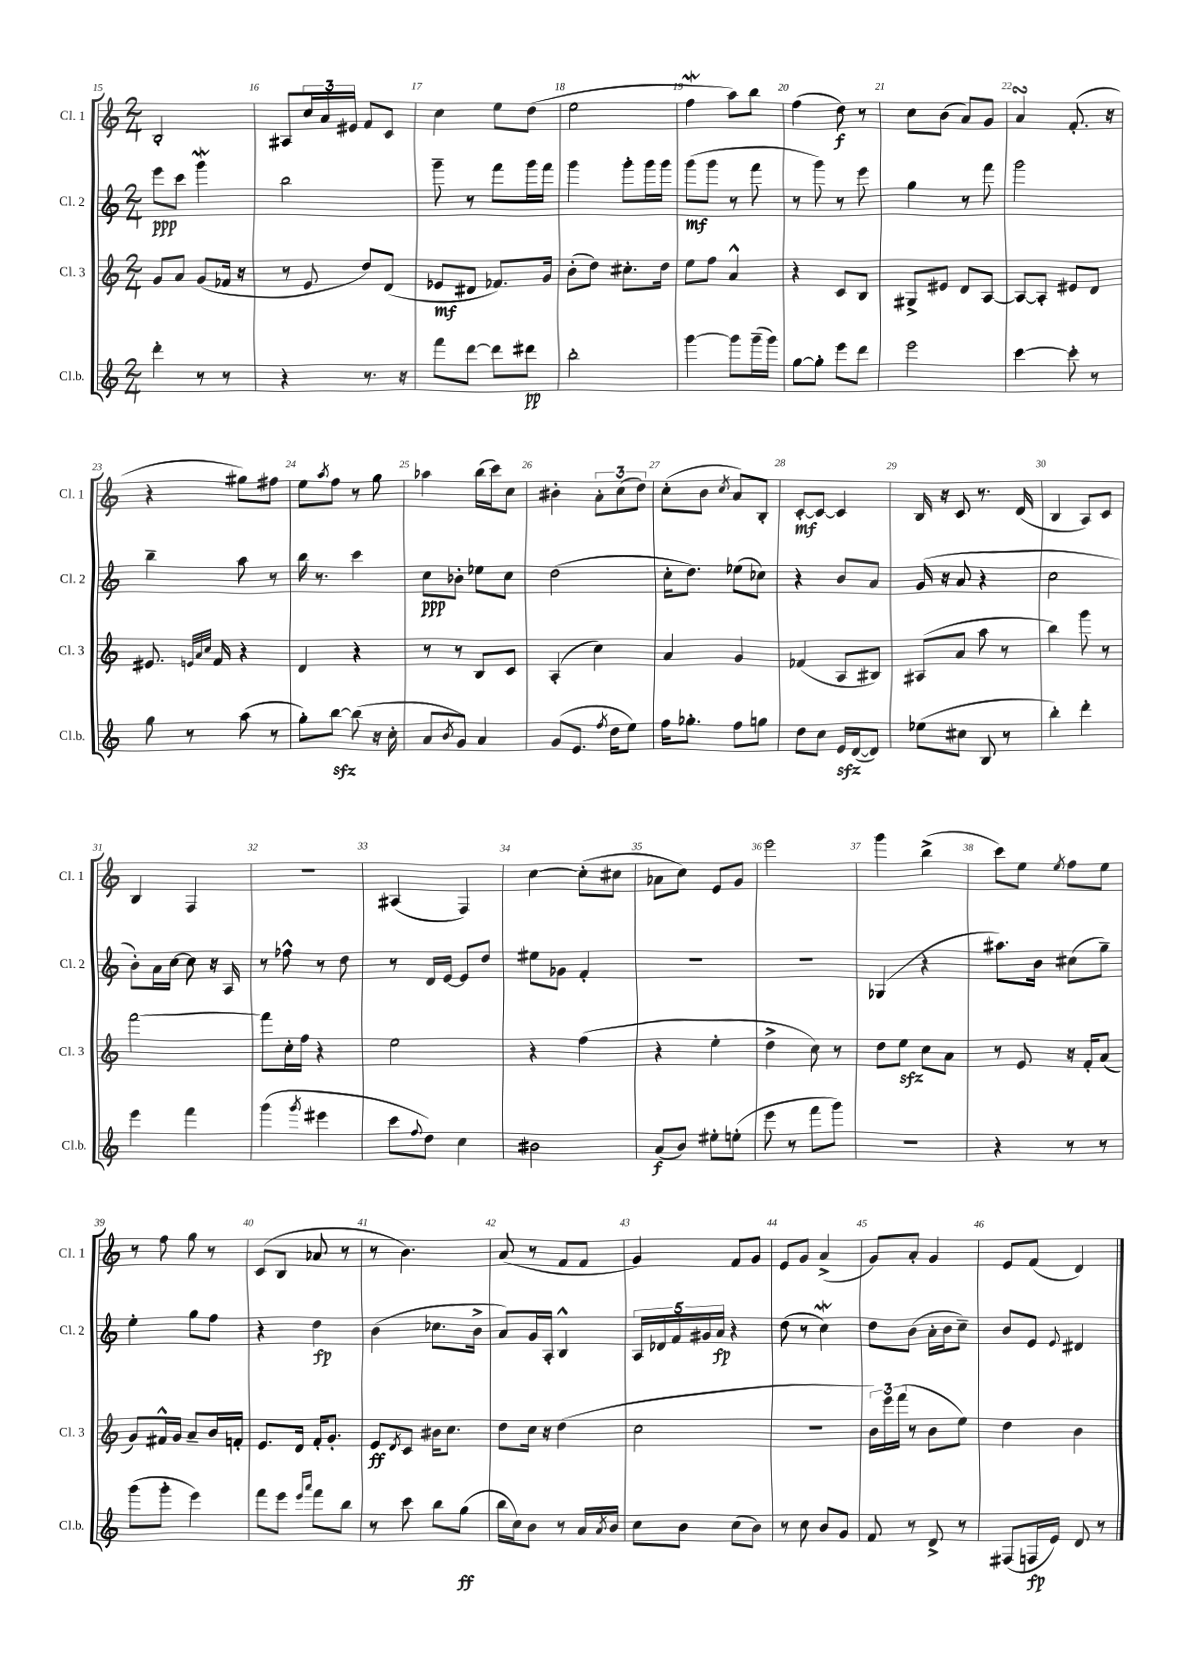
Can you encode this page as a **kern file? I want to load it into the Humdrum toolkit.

**kern	**dynam	**kern	**dynam	**kern	**dynam	**kern	**dynam
*part4	*part4	*part3	*part3	*part2	*part2	*part1	*part1
*staff4	*staff4	*staff3	*staff3	*staff2	*staff2	*staff1	*staff1
*I"Cl.b.	*	*I"Cl. 3	*	*I"Cl. 2	*	*I"Cl. 1	*
*I'Cl.b.	*	*I'Cl. 3	*	*I'Cl. 2	*	*I'Cl. 1	*
*clefG2	*	*clefG2	*	*clefG2	*	*clefG2	*
*k[]	*	*k[]	*	*k[]	*	*k[]	*
*M2/4	*	*M2/4	*	*M2/4	*	*M2/4	*
=15	=15	=15	=15	=15	=15	=15	=15
4ddd'\	.	8g/L	.	8eee\L	ppp	2B'/	.
.	.	8a/J	.	8ccc\J	.	.	.
8r	.	(8g/L	.	4gggW\	.	.	.
8r	.	16f-X/Jk	.	.	.	.	.
.	.	16r	.	.	.	.	.
=16	=16	=16	=16	=16	=16	=16	=16
4r	.	8r	.	2bb\	.	8A#X/L	.
.	.	8e/	.	.	.	24cc/L	.
.	.	.	.	.	.	24a/	.
.	.	.	.	.	.	24e#X/JJ	.
8.r	.	8dd/L)	.	.	.	8f/L	.
.	.	(8d/J	.	.	.	8c/J	.
16r	.	.	.	.	.	.	.
=17	=17	=17	=17	=17	=17	=17	=17
8fff\L	.	8e-X/L	mf	8ggg~\	.	4cc\	.
[8ddd\J	.	8d#X/J	.	8r	.	.	.
8ddd\L]	.	8.f-X/L)	.	8fff\L	.	8ee\L	.
8ddd#X\J	pp	.	.	16ggg\L	.	(8dd\J	.
.	.	16g/Jk	.	16fff\JJ	.	.	.
=18	=18	=18	=18	=18	=18	=18	=18
2bb'\	.	(8b'\L	.	4ggg\	.	2ee\	.
.	.	8dd\J)	.	.	.	.	.
.	.	8.cc#X'\L	.	8ggg'\L	.	.	.
.	.	.	.	16ggg\L	.	.	.
.	.	16dd\Jk	.	16ggg\JJ	.	.	.
=19	=19	=19	=19	=19	=19	=19	=19
[4ggg\	.	8ee\L	.	(8ggg\L	mf	4ffw\	.
.	.	8ff\J	.	8ggg\J	.	.	.
8ggg\L]	.	4a^^/	.	8r	.	8aa\L)	.
(16ggg~\L	.	.	.	8fff\	.	8bb\J	.
16ggg\JJ)	.	.	.	.	.	.	.
=20	=20	=20	=20	=20	=20	=20	=20
[8gg\L	.	4r	.	8r	.	(4ff\	.
8gg'\J]	.	.	.	8ggg\)	.	.	.
8eee\L	.	8c/L	.	8r	.	8dd\)	f
8ddd\J	.	8B/J	.	8eee\	.	8r	.
=21	=21	=21	=21	=21	=21	=21	=21
2eee\	.	8G#X^/L	.	4gg\	.	8cc\L	.
.	.	8e#X/J	.	.	.	(8b\J	.
.	.	8d/L	.	8r	.	8a/L)	.
.	.	[8A/J	.	8fff\	.	8g/J	.
=22	=22	=22	=22	=22	=22	=22	=22
[4ccc\	.	8A/L_	.	2ggg\	.	4asSSS/	.
.	.	8A'/J]	.	.	.	.	.
8ccc'\]	.	8e#X/L	.	.	.	(8.f'/	.
8r	.	8d/J	.	.	.	.	.
.	.	.	.	.	.	16r	.
!!LO:LB:g=z
=23	=23	=23	=23	=23	=23	=23	=23
8gg\	.	8.e#X/	.	4bb~\	.	4r	.
8r	.	.	.	.	.	.	.
.	.	32qqen/LLL	.	.	.	.	.
.	.	32qqa/	.	.	.	.	.
.	.	32qqcc/JJJ	.	.	.	.	.
.	.	16f/	.	.	.	.	.
(8aa\	.	4r	.	8aa\	.	8gg#X\L)	.
8r	.	.	.	8r	.	8ff#X\J	.
=24	=24	=24	=24	=24	=24	=24	=24
8gg'\L)	.	4d/	.	16bb\	.	8ee\L	.
.	.	.	.	8.r	.	.	.
.	.	.	.	.	.	8qaa/	.
[8bbzz\J	.	.	.	.	.	8ff\J	.
(8bb\]	.	4r	.	4ccc\	.	8r	.
16r	.	.	.	.	.	8gg\	.
16cc'\	.	.	.	.	.	.	.
=25	=25	=25	=25	=25	=25	=25	=25
8a/L	.	8r	.	8cc\L	ppp	4aa-X\	.
8qb/	.	.	.	.	.	.	.
8g/J)	.	8r	.	8b-X'\J	.	.	.
4a/	.	8B/L	.	8ee-X\L	.	(16bb\LL	.
.	.	.	.	.	.	16ccc\J)	.
.	.	8c/J	.	8cc\J	.	8cc\J	.
=26	=26	=26	=26	=26	=26	=26	=26
(8g/L	.	(4A'/	.	(2dd\	.	4b#X'\	.
8.e/J	.	.	.	.	.	.	.
.	.	4cc\)	.	.	.	12a'\L	.
8qff/	.	.	.	.	.	.	.
16dd\KL	.	.	.	.	.	.	.
.	.	.	.	.	.	(12cc\	.
8ee\J)	.	.	.	.	.	.	.
.	.	.	.	.	.	12dd\J)	.
=27	=27	=27	=27	=27	=27	=27	=27
16ff\KL	.	4a/	.	16cc'\KL	.	(8cc'\L	.
8.gg-X'\J	.	.	.	8.dd\J)	.	.	.
.	.	.	.	.	.	8b\J	.
.	.	.	.	.	.	8qcc/	.
8ff\L	.	4g/	.	(8ee-X\L	.	8a/L)	.
8ggn\J	.	.	.	8cc-X\J)	.	8B'/J	.
=28	=28	=28	=28	=28	=28	=28	=28
8dd\L	.	(4f-X/	.	4r	.	[8c'/L	mf
8cc\J	.	.	.	.	.	8c/J_	.
16ezz/LL	.	8A/L	.	8b/L	.	4c/]	.
([16d/J	.	.	.	.	.	.	.
8d/J])	.	8B#X/J)	.	8a/J	.	.	.
=29	=29	=29	=29	=29	=29	=29	=29
(8ee-X\L	.	(8A#X/L	.	(16g/	.	16B/	.
.	.	.	.	16r	.	16r	.
8cc#X\J	.	8a/J	.	8a/	.	8c/	.
8B/	.	8aa\	.	4r	.	8.r	.
8r	.	8r	.	.	.	.	.
.	.	.	.	.	.	(16d/	.
=30	=30	=30	=30	=30	=30	=30	=30
4bb'\)	.	4bb\)	.	2cc\	.	4B/	.
4ddd'\	.	8ggg\	.	.	.	8A/L)	.
.	.	8r	.	.	.	8c/J	.
!!LO:LB:g=z
=31	=31	=31	=31	=31	=31	=31	=31
4eee\	.	[2fff\	.	8b'\L)	.	4B/	.
.	.	.	.	16a\L	.	.	.
.	.	.	.	[16cc\JJ	.	.	.
4fff\	.	.	.	8cc\]	.	4F/	.
.	.	.	.	16r	.	.	.
.	.	.	.	16A/	.	.	.
=32	=32	=32	=32	=32	=32	=32	=32
(4ggg\	.	8fff\L]	.	8r	.	2r	.
.	.	16cc'\L	.	8ff-X^^\	.	.	.
.	.	16ff\JJ	.	.	.	.	.
8qggg/	.	.	.	.	.	.	.
4eee#X\	.	4r	.	8r	.	.	.
.	.	.	.	8dd\	.	.	.
=33	=33	=33	=33	=33	=33	=33	=33
8ccc\L	.	2ee\	.	8r	.	(4A#X/	.
8qqff/	.	.	.	.	.	.	.
8dd\J)	.	.	.	16d/LL	.	.	.
.	.	.	.	[16e/JJ	.	.	.
4cc\	.	.	.	8e/L]	.	4F/)	.
.	.	.	.	8dd/J	.	.	.
=34	=34	=34	=34	=34	=34	=34	=34
2b#X\	.	4r	.	8ee#X\L	.	[4cc\	.
.	.	.	.	8g-X\J	.	.	.
.	.	(4ff\	.	4f'/	.	(8cc'\L]	.
.	.	.	.	.	.	8cc#X\J	.
=35	=35	=35	=35	=35	=35	=35	=35
(8a/L	f	4r	.	2r	.	8a-X\L	.
8b/J)	.	.	.	.	.	8cc\J)	.
8ee#X'\L	.	4ee'\	.	.	.	8e/L	.
(8een'\J	.	.	.	.	.	8g/J	.
=36	=36	=36	=36	=36	=36	=36	=36
8eee\	.	4dd^\	.	2r	.	2eee\	.
8r	.	.	.	.	.	.	.
8fff\L	.	8cc\)	.	.	.	.	.
8ggg\J)	.	8r	.	.	.	.	.
=37	=37	=37	=37	=37	=37	=37	=37
2r	.	8dd\L	.	(4G-X/	.	4ggg\	.
.	.	8eezz\J	.	.	.	.	.
.	.	8cc\L	.	4r	.	(4bb^\	.
.	.	8a\J	.	.	.	.	.
=38	=38	=38	=38	=38	=38	=38	=38
4r	.	8r	.	8.aa#X\L)	.	8ccc\L)	.
.	.	8e/	.	.	.	8ee\J	.
.	.	.	.	16b\Jk	.	.	.
.	.	.	.	.	.	8qee/	.
8r	.	16r	.	(8cc#X\L	.	8ff\L	.
.	.	16f'/KL	.	.	.	.	.
8r	.	(8a/J	.	8gg~\J)	.	8ee\J	.
!!LO:LB:g=z
=39	=39	=39	=39	=39	=39	=39	=39
(8ggg\L	.	8g/L)	.	4ee'\	.	8r	.
8ggg'\J	.	16f#X^^/L	.	.	.	8ff\	.
.	.	16g/JJ	.	.	.	.	.
4eee\)	.	8a~/L	.	8gg\L	.	8gg\	.
.	.	16b/L	.	8ff\J	.	8r	.
.	.	16fn'/JJ	.	.	.	.	.
=40	=40	=40	=40	=40	=40	=40	=40
8fff\L	.	8.e/L	.	4r	.	(8c/L	.
8eee\J	.	.	.	.	.	8B/J	.
.	.	16d/Jk	.	.	.	.	.
16qqeee/LL	.	.	.	.	.	.	.
16qqaaa/JJ	.	.	.	.	.	.	.
8fff\L	.	16f'/KL	.	4dd\	fp	8a-X/	.
.	.	8.g'/J	.	.	.	.	.
8bb\J	.	.	.	.	.	8r	.
=41	=41	=41	=41	=41	=41	=41	=41
8r	.	8e/L	ff	(4b\	.	8r	.
.	.	8qd/	.	.	.	.	.
8ccc\	.	8c/J	.	.	.	4.b\)	.
8bb\L	.	16b#X\KL	.	8.cc-X\L	.	.	.
.	.	8.cc\J	.	.	.	.	.
(8gg\J	ff	.	.	.	.	.	.
.	.	.	.	16b^\Jk	.	.	.
=42	=42	=42	=42	=42	=42	=42	=42
16bb\LL	.	8dd\L	.	8a/L)	.	(8a/	.
16cc\J)	.	.	.	.	.	.	.
8b\J	.	16cc\Jk	.	16g/L	.	8r	.
.	.	16r	.	16A'/JJ	.	.	.
8r	.	(4dd\	.	4B^^/	.	8f/L	.
16a/LL	.	.	.	.	.	8f/J	.
8qa/	.	.	.	.	.	.	.
16b/JJ	.	.	.	.	.	.	.
=43	=43	=43	=43	=43	=43	=43	=43
8cc\L	.	2cc\	.	20A/LL	.	4g/)	.
.	.	.	.	20d-X/	.	.	.
.	.	.	.	20f/	.	.	.
8b\J	.	.	.	.	.	.	.
.	.	.	.	20g#X/	.	.	.
.	.	.	.	20a/JJ	fp	.	.
(8cc\L	.	.	.	4r	.	8f/L	.
8b\J)	.	.	.	.	.	8g/J	.
=44	=44	=44	=44	=44	=44	=44	=44
8r	.	2r	.	(8dd\	.	8e/L	.
8cc\	.	.	.	8r	.	8g/J	.
8b/L	.	.	.	4ccw\)	.	(4a^/	.
8g/J	.	.	.	.	.	.	.
=45	=45	=45	=45	=45	=45	=45	=45
8f/	.	24b\LL)	.	8dd\L	.	8g/L)	.
.	.	24eee\	.	.	.	.	.
.	.	(24fff\JJ	.	.	.	.	.
8r	.	8r	.	(8b\J	.	8a'/J	.
8d^/	.	8b\L	.	16a'\LL	.	4g/	.
.	.	.	.	16b\J	.	.	.
8r	.	8ee\J)	.	8cc~\J)	.	.	.
=46	=46	=46	=46	=46	=46	=46	=46
(8F#X/L	.	4dd\	.	8b/L	.	8e/L	.
16Fn/L	fp	.	.	8e/J	.	(8f/J	.
16e/JJ)	.	.	.	.	.	.	.
.	.	.	.	8qqe/	.	.	.
8d/	.	4b\	.	4d#X/	.	4d/)	.
8r	.	.	.	.	.	.	.
==	==	==	==	==	==	==	==
*-	*-	*-	*-	*-	*-	*-	*-
